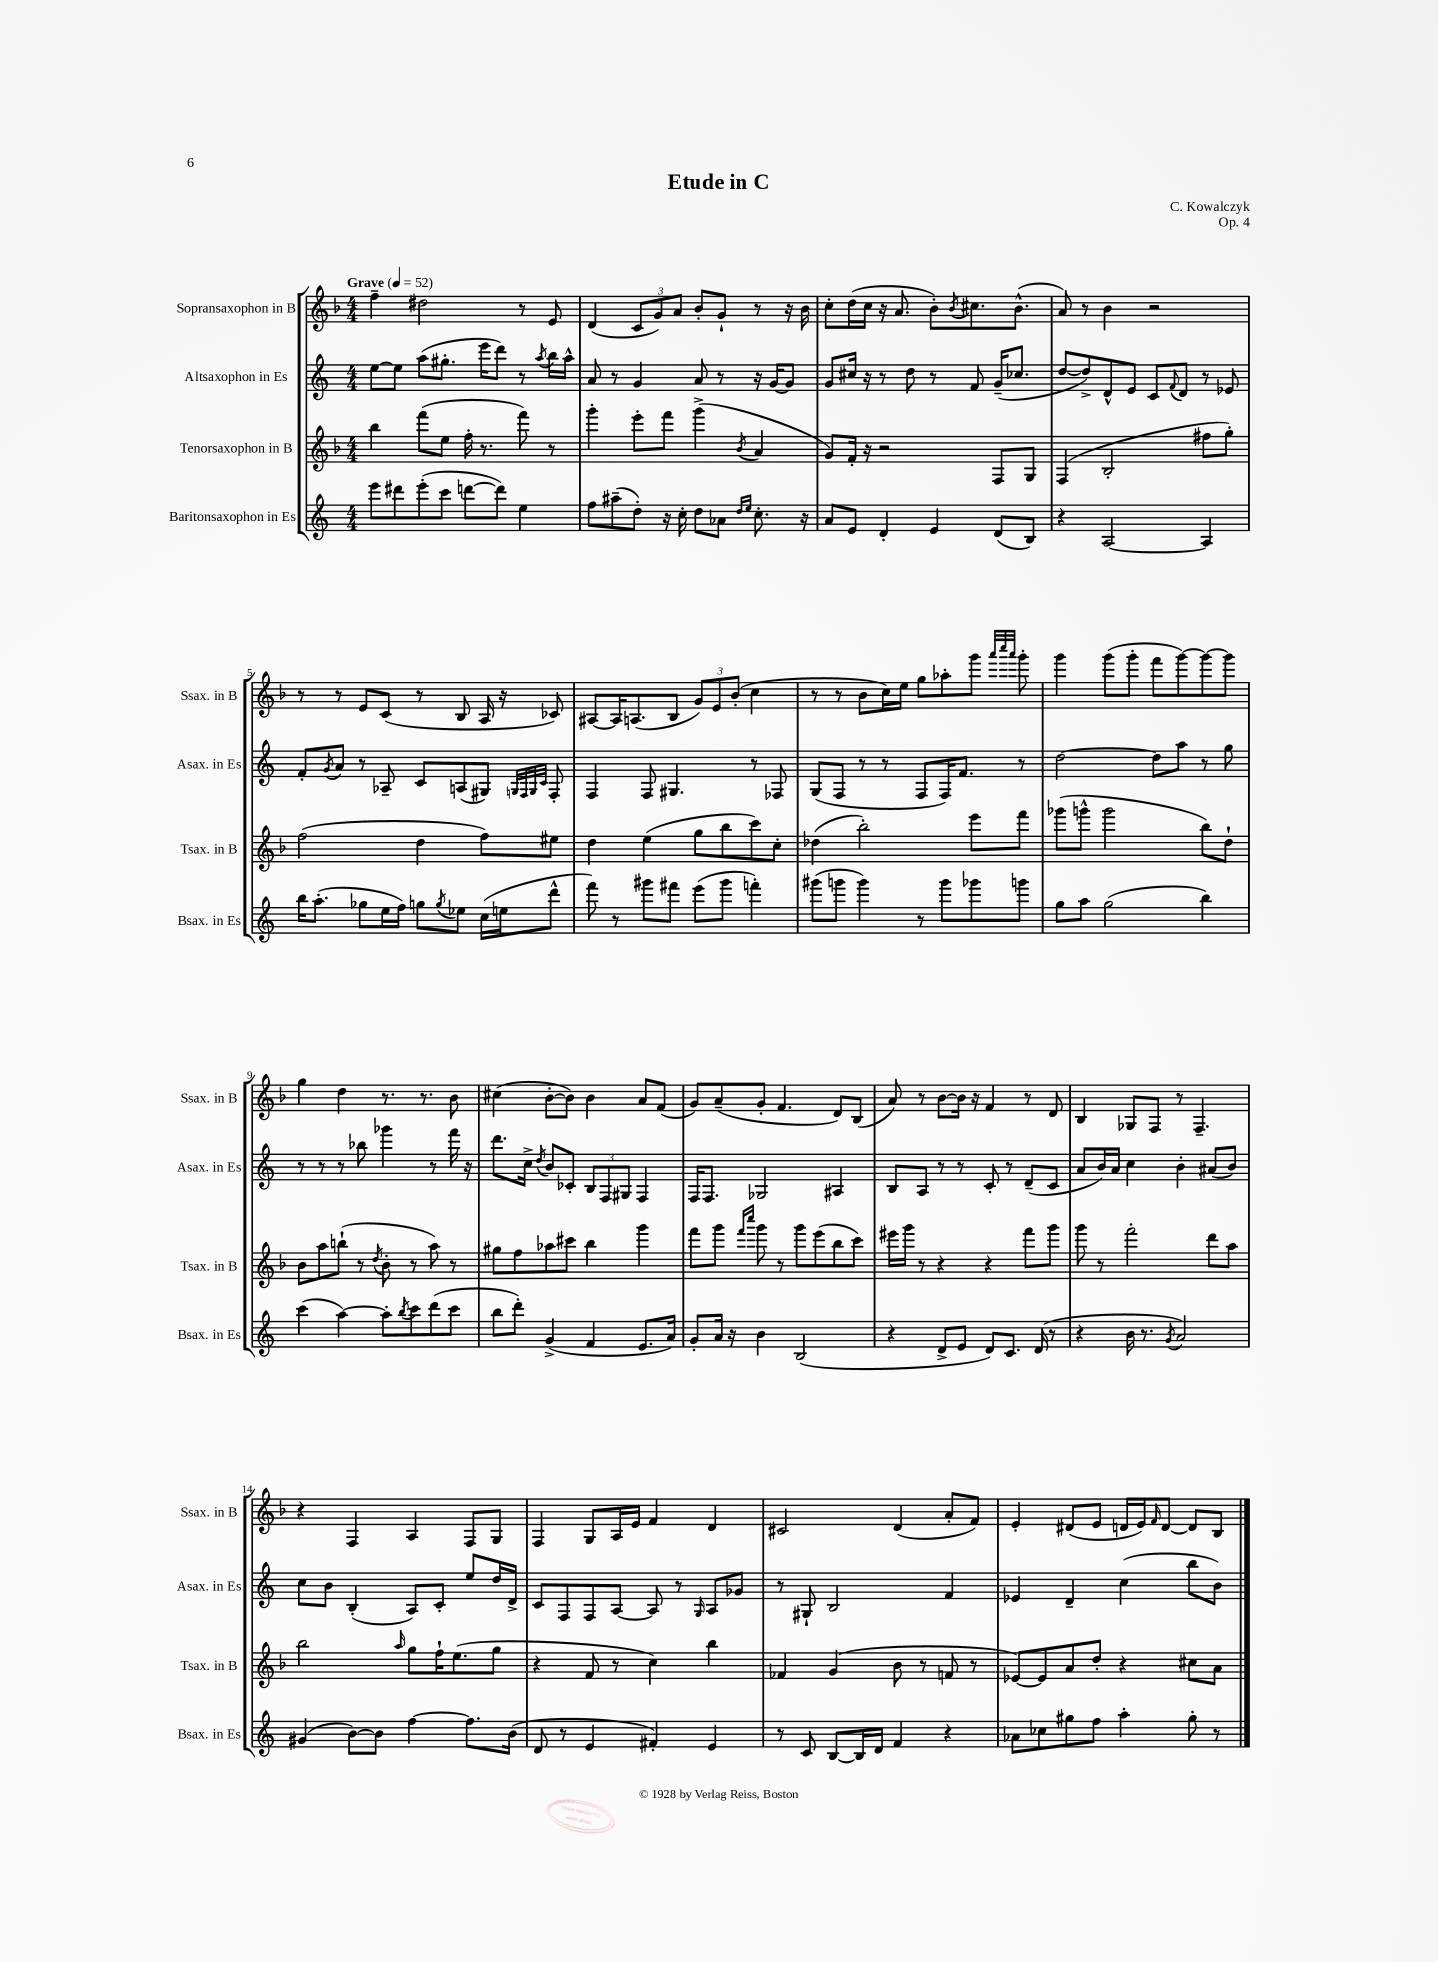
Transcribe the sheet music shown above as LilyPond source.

\header { title = "Etude in C" composer = "C. Kowalczyk" opus = "Op. 4" }
<<
\new StaffGroup <<
\new Staff = "s0" \with { instrumentName = "Sopransaxophon in B" shortInstrumentName = "Ssax. in B" } {
    \clef treble \key f \major \numericTimeSignature \time 4/4 \tempo "Grave" 4 = 52
    f''4-- dis''2 r8 e'8 |
    d'4( \tuplet 3/2 { c'8 g'8) a'8 } bes'8-. g'8-! r8 r16 bes'16 |
    c''8-. d''16( c''16 r16 a'8. bes'8-.) \acciaccatura { bes'8 } cis''8. bes'8.-^( |
    a'8) r8 bes'4 r2 |
    r8 r8 e'8 c'8( r8 bes8 a16 r16 ces'8) |
    ais8~ ais16 a8.( bes8 \tuplet 3/2 { g'8) e'8 bes'8-.( } c''4 |
    r8 r8 bes'8 c''16) e''16 g''8 aes''8-. g'''8 \grace { a'''32 c''''32 a'''32 } g'''8-. |
    g'''4 g'''8( g'''8-. f'''8 g'''8~) g'''8~ g'''8 |
    g''4 d''4 r8. r8. bes'8 |
    cis''4( bes'8~-. bes'8) bes'4 a'8 f'8( |
    g'8) a'8--( g'8-. f'4. d'8) bes8( |
    a'8) r8 bes'8~ bes'16 r16 f'4 r8 d'8 |
    bes4 ges8 f8 r8 f4.-- |
    r4 f4 a4 f8 g8 |
    f4 g8 a16 e'16 f'4 d'4 |
    cis'2 d'4( a'8-. f'8) |
    e'4-. dis'8( e'8 d'16 e'16) \grace { f'16 } d'8~ d'8 bes8 \bar "|." |
}
\new Staff = "s1" \with { instrumentName = "Altsaxophon in Es" shortInstrumentName = "Asax. in Es" } {
    \clef treble \key c \major \numericTimeSignature \time 4/4
    e''8~ e''8 a''8( gis''8.-. e'''16 d'''8) r8 \acciaccatura { a''8 } b''16 a''16-^ |
    a'8 r8 g'4 a'8 r8 r16 g'16~ g'8 |
    g'8 cis''16 r16 r8 d''8 r8 f'8 g'16--( ces''8. |
    d''8~ d''8->) d'8-^ e'8 c'8 \appoggiatura { f'8 } d'8 r8 ees'8 |
    f'8-. \acciaccatura { g'8 } a'8 r8 aes8-- c'8 a8( gis8) \grace { g32 f32 g32 c'32 } f8-. |
    f4 f8 gis4. r8 fes8 |
    g8( f8 r8 r8 f8 f16) f'8. r8 |
    d''2~ d''8 a''8 r8 g''8 |
    r8 r8 r8 bes''8 ges'''4 r8 f'''16 r16 |
    d'''8. c''16-> \acciaccatura { d''8 } b'8 ces'8-. \tuplet 3/2 { b8 f8 gis8 } f4 |
    f16 f8. ges2 ais4 |
    b8 a8 r8 r8 c'8-. r8 d'8--( c'8 |
    a'8 b'16) a'16 c''4 b'4-. ais'8( b'8) |
    c''8 b'8 b4-.( a8) c'8-. e''8 d''16 d'16-> |
    c'8 f8 f8 a8~ a8 r8 \grace { g16 } a8 ges'8 |
    r8 gis8-! b2 f'4 |
    ees'4 d'4-- c''4( b''8 b'8) \bar "|." |
}
\new Staff = "s2" \with { instrumentName = "Tenorsaxophon in B" shortInstrumentName = "Tsax. in B" } {
    \clef treble \key f \major \numericTimeSignature \time 4/4
    bes''4 f'''8( e''8 f''16-. r8. f'''8) r8 |
    g'''4-. e'''8-. f'''8 g'''4->( \acciaccatura { bes'8 } a'4 |
    g'8) f'16-. r16 r2 f8 g8 |
    f4( bes2-. fis''8 g''8-.) |
    f''2( d''4 f''8) eis''8 |
    d''4 e''4( g''8 bes''8 c'''8) c''8-. |
    des''4( bes''2-.) e'''8 f'''8 |
    ges'''8( g'''8-^ g'''2 bes''8) d''8-! |
    bes'8 a''8 b''8-!( r8 \acciaccatura { d''8 } bes'8-. r8 a''8) r8 |
    gis''8 f''8 aes''8 cis'''8 bes''4 g'''4 |
    f'''8 g'''8 \grace { f'''16 c''''16 } g'''8 r8 g'''8 e'''8( bes''8 c'''8) |
    eis'''16 g'''16 r8 r4 r4 f'''8 g'''8 |
    g'''8 r8 f'''2-. d'''8 a''8 |
    bes''2 \grace { a''16 } g''8 f''16-! e''8.( g''8 |
    r4 f'8 r8 c''4) bes''4 |
    fes'4 g'4( bes'8 r8 f'8 r8 |
    ees'8~) ees'8 a'8 d''8-. r4 cis''8 a'8 \bar "|." |
}
\new Staff = "s3" \with { instrumentName = "Baritonsaxophon in Es" shortInstrumentName = "Bsax. in Es" } {
    \clef treble \key c \major \numericTimeSignature \time 4/4
    e'''8 dis'''8 e'''8-.( c'''8 d'''8~ d'''8) e''4 |
    f''8 ais''8--( d''8-.) r16 c''16-. d''8 aes'8 \grace { d''16 e''16 } c''8.-. r16 |
    a'8 e'8 d'4-. e'4 d'8( b8) |
    r4 a2~ a4 |
    b''16 a''8.-.( ges''8 e''16 f''16) g''8 \acciaccatura { g''8 } ees''8 c''16( e''16 d'''8-^ |
    f'''8) r8 gis'''8 fis'''8 e'''8( gis'''8 f'''4-.) |
    gis'''8( g'''8 g'''4) r8 g'''8 ges'''8 g'''8 |
    g''8 a''8 g''2( b''4) |
    c'''4( a''4~) a''8-. \acciaccatura { b''8 } c'''8 d'''8( c'''8 |
    b''8 d'''8-.) g'4->( f'4 e'8. a'16) |
    g'8-. a'16 r16 b'4 b2( |
    r4 d'8-> e'8 d'8) c'8. d'16( r8 |
    r4 b'16 r8. \acciaccatura { g'8 } a'2) |
    gis'4( b'8~) b'8 f''4~ f''8. b'16( |
    d'8 r8 e'4 fis'4-.) e'4 |
    r8 c'8 b8~ b16 d'16 f'4 r4 |
    aes'8 ces''8 gis''8 f''8 a''4-. gis''8-. r8 \bar "|." |
}
>>
>>
